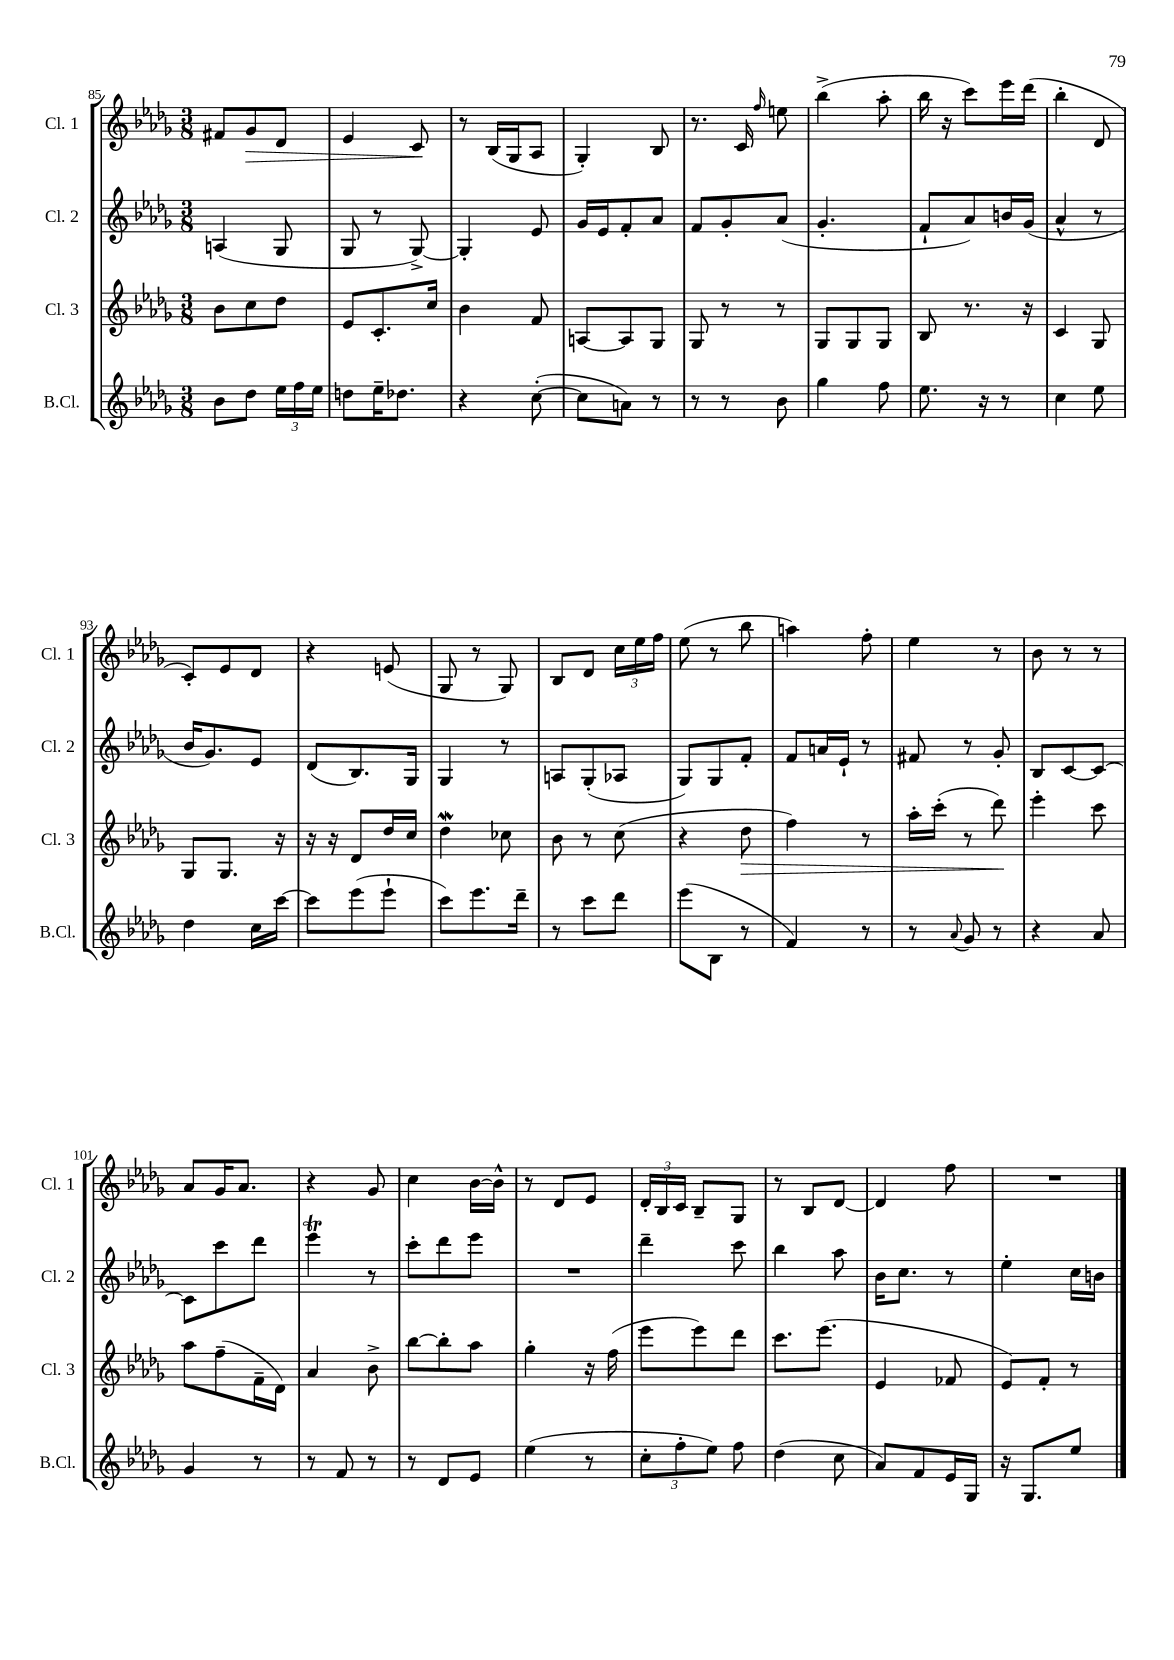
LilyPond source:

<<
\new StaffGroup <<
\new Staff = "s0" \with { instrumentName = "Cl. 1" shortInstrumentName = "Cl. 1" } {
    \clef treble \key des \major \numericTimeSignature \time 3/8
    \autoBeamOff fis'8[ ges'8\> des'8] |
    ees'4 c'8\! |
    r8 bes16[( ges16 aes8] |
    ges4-.) bes8 |
    r8. c'16 \grace { f''16 } e''8 |
    bes''4->( aes''8-. |
    bes''16 r16 c'''8[) ees'''16 des'''16]( |
    bes''4-. des'8 |
    c'8[-.) ees'8 des'8] |
    r4 e'8( |
    ges8 r8 ges8) |
    bes8[ des'8] \tuplet 3/2 { c''16[ ees''16 f''16] } |
    ees''8( r8 bes''8 |
    a''4) f''8-. |
    ees''4 r8 |
    bes'8 r8 r8 |
    aes'8[ ges'16 aes'8.] |
    r4 ges'8 |
    c''4 bes'16[~ bes'16]-^ |
    r8 des'8[ ees'8] |
    \tuplet 3/2 { des'16[-. bes16 c'16] } bes8[-- ges8] |
    r8 bes8[ des'8]~ |
    des'4 f''8 |
    R4. \bar "|." |
}
\new Staff = "s1" \with { instrumentName = "Cl. 2" shortInstrumentName = "Cl. 2" } {
    \clef treble \key des \major \numericTimeSignature \time 3/8
    \autoBeamOff a4( ges8 |
    ges8 r8 ges8~->) |
    ges4-. ees'8 |
    ges'16[ ees'16 f'8-. aes'8] |
    f'8[ ges'8-. aes'8]( |
    ges'4.-. |
    f'8[-! aes'8) b'16 ges'16]( |
    aes'4-^ r8 |
    bes'16[ ges'8.) ees'8] |
    des'8[( bes8.) ges16] |
    ges4 r8 |
    a8[ ges8-.( aes8] |
    ges8[) ges8 f'8]-. |
    f'8[ a'16 ees'16]-! r8 |
    fis'8 r8 ges'8-. |
    bes8[ c'8~ c'8]~ |
    c'8[ c'''8 des'''8] |
    ees'''4\trill r8 |
    c'''8[-. des'''8 ees'''8] |
    R4. |
    des'''4-- c'''8 |
    bes''4 aes''8 |
    bes'16[ c''8.] r8 |
    ees''4-. c''16[ b'16] \bar "|." |
}
\new Staff = "s2" \with { instrumentName = "Cl. 3" shortInstrumentName = "Cl. 3" } {
    \clef treble \key des \major \numericTimeSignature \time 3/8
    \autoBeamOff bes'8[ c''8 des''8] |
    ees'8[ c'8.-. c''16] |
    bes'4 f'8 |
    a8[~ a8 ges8] |
    ges8 r8 r8 |
    ges8[ ges8 ges8] |
    bes8 r8. r16 |
    c'4 ges8 |
    ges8[ ges8.] r16 |
    r16 r16 des'8[ des''16 c''16] |
    des''4\mordent ces''8 |
    bes'8 r8 c''8( |
    r4 des''8\> |
    f''4) r8 |
    aes''16[-. c'''16]-.( r8 des'''8\!) |
    ees'''4-. c'''8 |
    aes''8[ f''8--( f'16-- des'16]) |
    aes'4 bes'8-> |
    bes''8[~ bes''8-. aes''8] |
    ges''4-. r16 f''16( |
    ees'''8[ ees'''8) des'''8] |
    c'''8.[ ees'''8.]( |
    ees'4 fes'8 |
    ees'8[) f'8]-. r8 \bar "|." |
}
\new Staff = "s3" \with { instrumentName = "B.Cl." shortInstrumentName = "B.Cl." } {
    \clef treble \key des \major \numericTimeSignature \time 3/8
    \autoBeamOff bes'8[ des''8] \tuplet 3/2 { ees''16[ f''16 ees''16] } |
    d''8[ ees''16-- des''8.] |
    r4 c''8~-.( |
    c''8[ a'8]) r8 |
    r8 r8 bes'8 |
    ges''4 f''8 |
    ees''8. r16 r8 |
    c''4 ees''8 |
    des''4 c''16[ c'''16]~ |
    c'''8[ ees'''8( ees'''8]-! |
    c'''8[) ees'''8. des'''16]-- |
    r8 c'''8[ des'''8] |
    ees'''8[( bes8] r8 |
    f'4) r8 |
    r8 \appoggiatura { aes'8 } ges'8 r8 |
    r4 aes'8 |
    ges'4 r8 |
    r8 f'8 r8 |
    r8 des'8[ ees'8] |
    ees''4( r8 |
    \tuplet 3/2 { c''8[-. f''8-. ees''8]) } f''8 |
    des''4( c''8 |
    aes'8[) f'8 ees'16 ges16] |
    r16 ges8.[ ees''8] \bar "|." |
}
>>
>>
\layout { \context { \Score currentBarNumber = #85 } }
